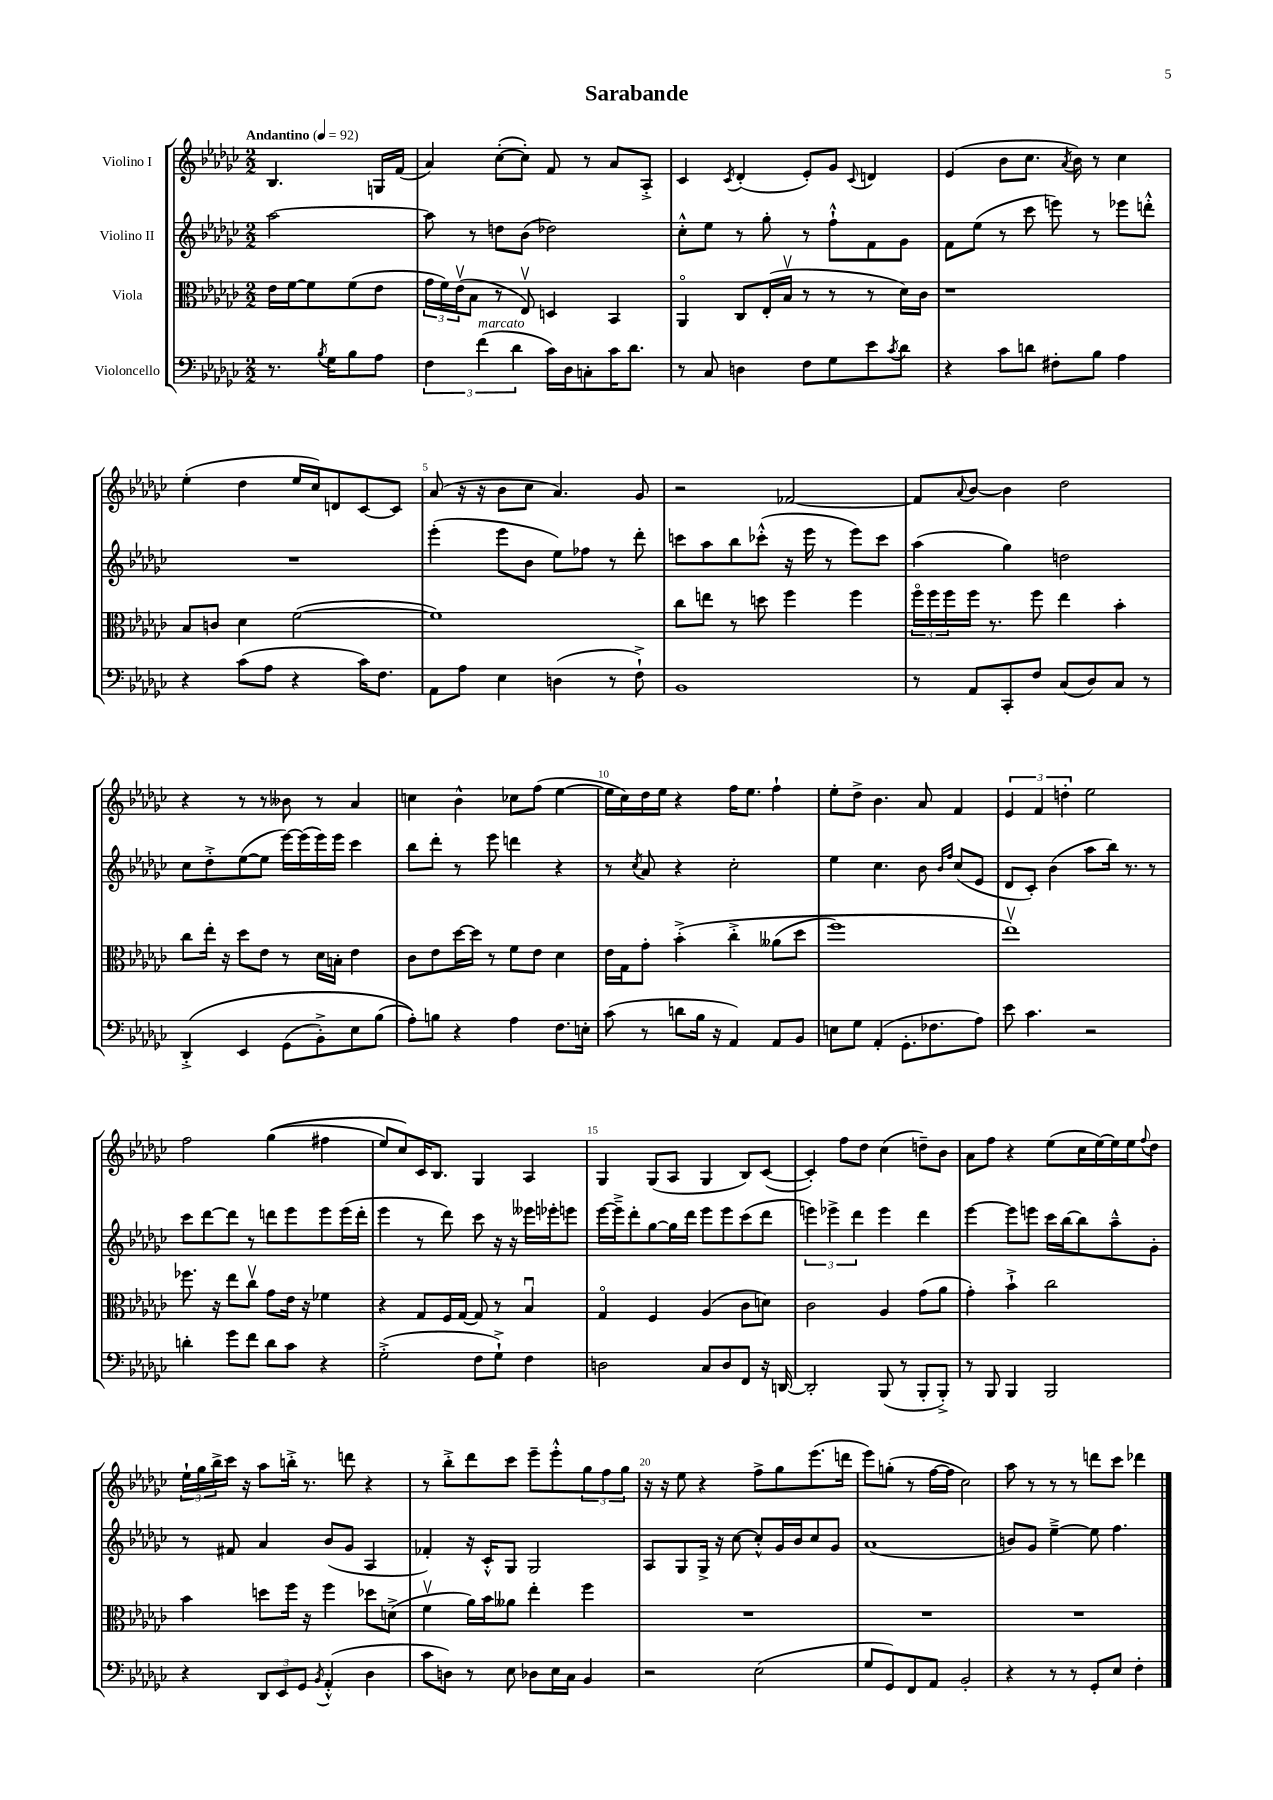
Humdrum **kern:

**kern	**kern	**kern	**kern
*staff4	*staff3	*staff2	*staff1
*clefF4	*clefC3	*clefG2	*clefG2
*k[b-e-a-d-g-c-]	*k[b-e-a-d-g-c-]	*k[b-e-a-d-g-c-]	*k[b-e-a-d-g-c-]
*M2/2	*M2/2	*M2/2	*M2/2
*MM92	*MM92	*MM92	*MM92
8.r	16e-\LL	[2aa-\	4.B-/
.	[16f\J	.	.
.	8f\]	.	.
8qB-/	.	.	.
16G-\LK	.	.	.
8B-\	(8f\	.	.
8A-\J	8e-\J	.	16G/LL
.	.	.	(16f/JJ
=	=	=	=
6F\	24g-\LL	8aa-\]	4a-/)
.	24f\)	.	.
.	(24e-v\J	.	.
.	8B-\J	8r	.
(6f\	.	.	.
.	8r	8dd\L	([8cc-'\L
6d-\	.	.	.
.	8E-v/)	(8b-\J	8cc-'\]J)
16c-\LL)	4D/	2dd-\)	8f/
16D-\J	.	.	.
8C'\	.	.	8r
16c-\K	4BB-/	.	8a-/L
8.d-\J	.	.	.
.	.	.	8A-'^/J
=	=	=	=
8r	4AA-o/	8cc-'^^\L	4c-/
8C-/	.	8ee-\J	.
.	.	.	8qc-/
4D\	8C-/L	8r	(4d-'/
.	(16E-'/L	8gg-'\	.
.	16B-v/JJ	.	.
8F\L	8r	8r	8e-'/L)
8G-\	8r	8ff`^^\L	8g-/J
.	.	.	8qqc-/
8e-\	8r	8f\	4d/
8qc-/	.	.	.
8d-\J	16d-\LL)	8g-\J	.
.	16c-\JJ	.	.
=	=	=	=
4r	1r	8f\L	(4e-/
.	.	(8ee-\J	.
8c-\L	.	8r	8b-\L
8d\J	.	8ccc-\	8.cc-\J
8F#'\L	.	8eee\)	.
.	.	.	8qa-/
.	.	.	16b-\)
8B-\J	.	8r	8r
4A-\	.	8eee-\L	4cc-\
.	.	8ddd'^^\J	.
=	=	=	=
4r	8B-/L	1r	(4ee-'\
.	8c/J	.	.
(8c-\L	4d-\	.	4dd-\
8A-\J	.	.	.
4r	([2f\	.	16ee-/LL
.	.	.	16cc-/J)
.	.	.	8d/
16c-\LK)	.	.	[8c-/
8.F\J	.	.	.
.	.	.	8c-/]J
=	=	=	=
8AA-\L	1f])	(4eee-'\	(8a-/
8A-\J	.	.	16r
.	.	.	16r
4E-\	.	8eee-\L	8b-\L
.	.	8b-\J	8cc-\J
(4D\	.	8ee-\L)	4.a-/)
.	.	8ff-\J	.
8r	.	8r	.
8F`^\)	.	8ddd-'\	8g-/
=	=	=	=
1BB-	8cc-\L	8ccc\L	2r
.	8ee\J	8aa-\	.
.	8r	8bb-\	.
.	8dd\	(8ccc-'^^\J	.
.	4ff\	16r	[2f-/
.	.	16eee-\	.
.	.	8r	.
.	4ff\	8eee-\L)	.
.	.	8ccc-\J	.
=	=	=	=
8r	24ffo\LL	(4aa-\	8f-/]L
.	24ff\	.	.
.	24ff\	.	.
.	.	.	8qqa-/
8AA-/L	16ff\JJ	.	[8b-/J
.	8.r	.	.
8CC-'/	.	4gg-\)	4b-\]
8F/J	8ff\	.	.
(8C-/L	4ee-\	2dd\	2dd-\
8D-/)	.	.	.
8C-/J	4b-'\	.	.
8r	.	.	.
=	=	=	=
&(4DD-'^/	8cc-\L	8cc-\L	4r
.	16ee-'\Jk	8dd-'^\	.
.	16r	.	.
4EE-/	8dd-\L	([8ee-\	8r
.	8e-\J	8ee-\]J	8r
(8GG-\L	8r	[16eee-\LL)	8b--\
.	.	(16eee-\]	.
8BB-'^\)	16d-\LL	16eee-\)	8r
.	16B'\JJ	16eee-\JJ	.
8E-\	4e-\	4ccc-\	4a-/
(8B-\J	.	.	.
=	=	=	=
8A-'\L)&)	8c-\L	8bb-\L	4cc\
8B\J	8e-\	8ddd-'\J	.
4r	[16dd-\L	8r	4b-^^\
.	16dd-\]JJ	.	.
.	8r	8eee-\	.
4A-\	8f\L	4ddd\	8cc-\L
.	8e-\J	.	(8ff\J
8.F\L	4d-\	4r	[4ee-\
16E'\Jk	.	.	.
=	=	=	=
(8c-\	16e-\LL	8r	16ee-\]LL
.	16G-\J	.	16cc-\)
.	.	8qcc-/	.
8r	8g-'\J	8a-/	16dd-\
.	.	.	16ee-\JJ
8d\L	&(4b-'^\	4r	4r
16B-\Jk	.	.	.
16r	.	.	.
4AA-/)	4cc-'^\	2cc-'\	16ff\LK
.	.	.	8.ee-\J
8AA-/L	(8a--\L	.	4ff`\
8BB-/J	8dd-\J	.	.
=	=	=	=
8E\L	1ff)	4ee-\	8ee-'\L
8G-\J	.	.	8dd-^\J
(4AA-'/	.	4.cc-\	4.b-\
8.GG-'\L	.	.	.
.	.	8b-\	8a-/
8.F-\	.	.	.
.	.	16qqb-/LL	.
.	.	16qqff/JJ	.
.	.	(8cc-/L	4f/
8A-\J)	.	8e-/J	.
=	=	=	=
8e-\	1ee-v&)	8d-/L	6e-/
4.c-\	.	8c-'/J)	.
.	.	.	6f/
.	.	(4b-\	.
.	.	.	6dd'\
2r	.	8aa-\L	2ee-\
.	.	16bb-\Jk)	.
.	.	8.r	.
.	.	8r	.
=	=	=	=
4d'\	8.ff-\	8ccc-\L	2ff\
.	.	[8ddd-\	.
.	16r	.	.
8g-\L	8ee-\L	8ddd-\]J	.
8f\J	8cc-v\J	8r	.
8d\L	8g-\L	8ddd\L	&((4gg-\
8c-\J	16e-\Jk	8eee-\	.
.	16r	.	.
4r	4f-\	8eee-\	4ff#\
.	.	(16eee-\L	.
.	.	16ddd'\JJ	.
=	=	=	=
(2G-'^\	4r	4eee-\	8ee-/L)
.	.	.	8cc-/&)
.	8G-/L	8r	16c-/K
.	.	.	8.B-/J
.	16F/L	8ddd-\)	.
.	[16G-/JJ	.	.
8F\L	8G-/]	8ccc-\	4G-/
8G-`^\J)	8r	16r	.
.	.	16r	.
4F\	4B-u/	16eee--\LL	4A-/
.	.	16eee-'\J	.
.	.	8eee\J	.
=	=	=	=
2D\	4G-o/	[16eee-\LL	4G-/
.	.	16eee-~^\]J	.
.	.	8ddd-'\	.
.	4F/	[8gg-\	(8G-/L
.	.	16gg-\]L	8A-/J
.	.	16ddd-\JJ	.
8C-/L	(4A-/	8eee-\L	4G-/
8D/	.	8eee-\	.
8FF/J	8c-\L	(8ccc-\	8B-/L)
16r	8d\J)	8ddd-\J	([8c-/J
[16DD/	.	.	.
=	=	=	=
2DD'/]	2c-\	6eee\)	4c-'/])
.	.	6eee-^\	.
.	.	.	8ff\L
.	.	6ddd-\	.
.	.	.	8dd-\J
(8BBB-/	4A-/	4eee-\	(4cc-\
8r	.	.	.
8BBB-'/L	(8g-\L	4ddd-\	8dd~\L)
8BBB-'^/J)	8a-\J	.	8b-\J
=	=	=	=
8r	4g-'\)	[4eee-\	8a-\L
8BBB-/	.	.	8ff\J
4BBB-/	4b-`^\	8eee-\]L	4r
.	.	8eee\J	.
2BBB-/	2cc-\	16ccc-\LL	(8ee-\L
.	.	[16bb-\J	.
.	.	8bb-\]	16cc-\L
.	.	.	[16ee-\)
.	.	8aa-~^^\	16ee-\]
.	.	.	16ee-\J
.	.	.	8qqff/
.	.	8g-'\J	8dd-\J
=	=	=	=
4r	4b-\	8r	24ee-`\LL
.	.	.	24gg-\
.	.	.	24bb-^\
.	.	8f#/	16ccc-\JJ
.	.	.	16r
12DD-/L	8dd\L	4a-/	8aa-\L
12EE-/	.	.	.
.	16ff\Jk	.	16bb'^\Jk
12GG-/J	.	.	.
.	16r	.	8.r
8qBB-/	.	.	.
(4AA-'^^/	4ff\	(8b-/L	.
.	.	8g-/J	8ddd\
4D-\	8dd-\L	4A-/	4r
.	(8d^\J	.	.
=	=	=	=
8c-\L	4fv\	4f-'/)	8r
8D\J)	.	.	8bb-'^\L
8r	16a-\LL)	16r	8ddd-\
.	16b-\J	16c-'^^/LK	.
8E-\	8a--\J	8G-/J	8ccc-\J
8D-\L	4ee-'\	2G-/	8eee-~\L
16E-\L	.	.	8eee-'^^\
16C-\JJ	.	.	.
4BB-/	4ff\	.	12gg-\
.	.	.	12ff\
.	.	.	12gg-\J
=	=	=	=
2r	1r	8A-/L	16r
.	.	.	16r
.	.	8G-/	8ee-\
.	.	16G-^/Jk	4r
.	.	16r	.
.	.	[8cc-\	.
(2E-\	.	8cc-'^^/]L	8ff^\L
.	.	16g-/L	8gg-\
.	.	16b-/J	.
.	.	8cc-/	(8.eee-\
.	.	8g-/J	.
.	.	.	16ddd\Jk
=	=	=	=
8G-/L	1r	(1a-	8eee-\L)
8GG-/)	.	.	(8gg'\J
8FF/	.	.	8r
8AA-/J	.	.	[16ff\LL
.	.	.	16ff\]JJ
2BB-'/	.	.	2cc-\)
=	=	=	=
4r	1r	8b/L)	8aa-\
.	.	8g-/J	8r
8r	.	[4ee-~^\	8r
8r	.	.	8r
8GG-'/L	.	8ee-\]	8ddd\L
8E-/J	.	4.ff\	8ccc-\J
4F'\	.	.	4ddd-\
==	==	==	==
*-	*-	*-	*-
